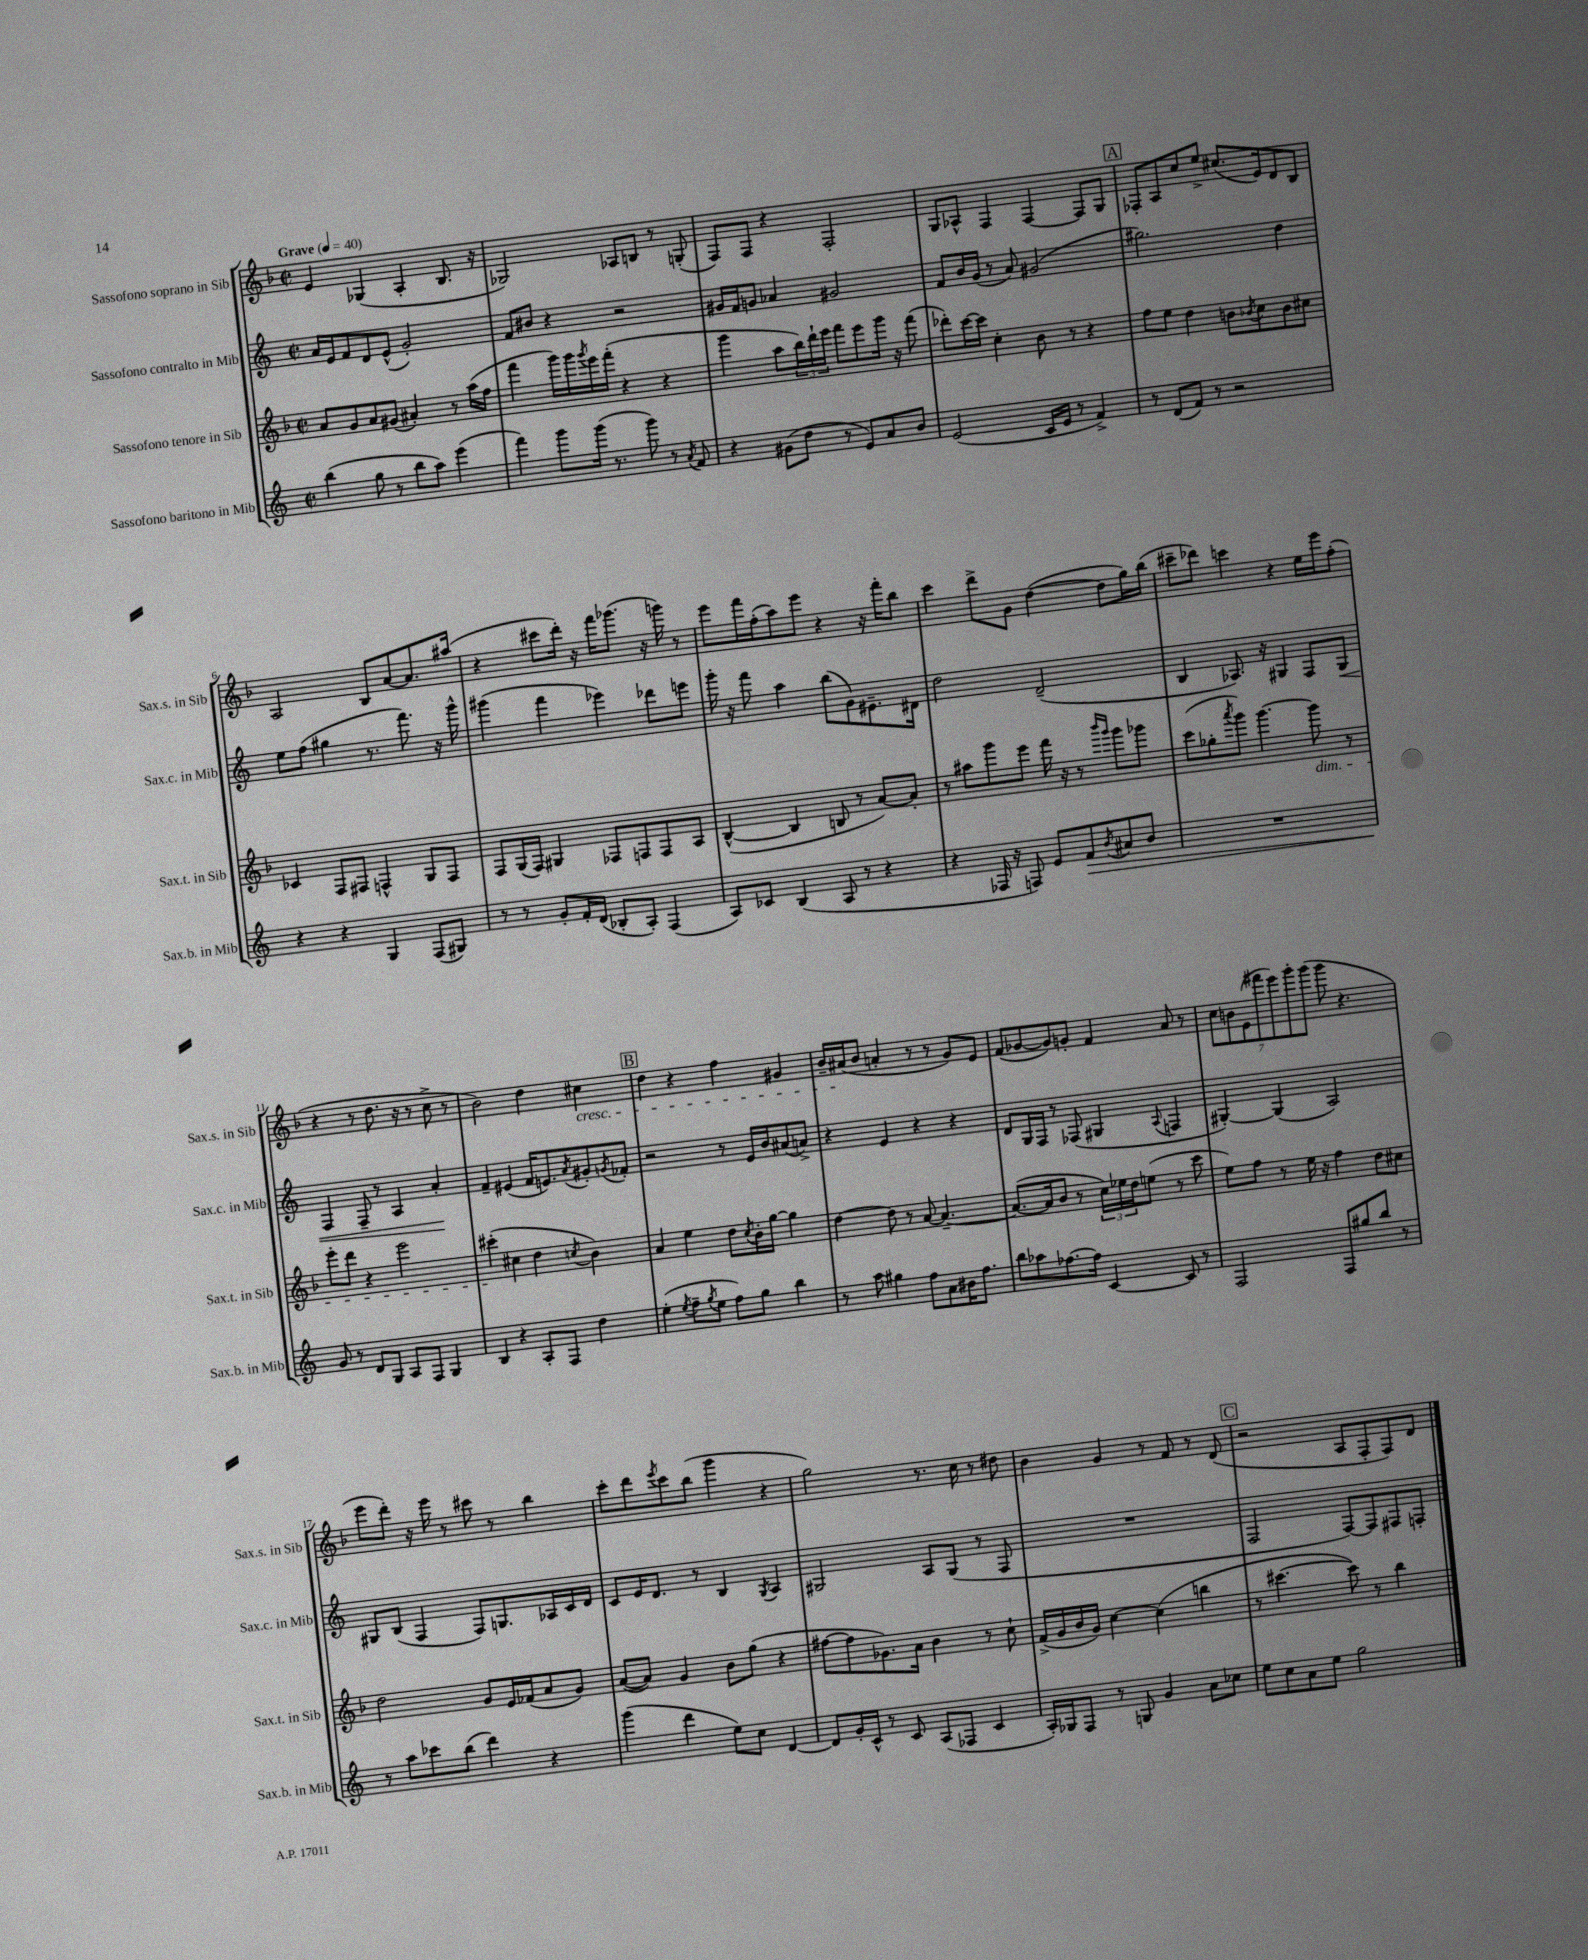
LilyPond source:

<<
\new StaffGroup <<
\new Staff = "s0" \with { instrumentName = "Sassofono soprano in Sib" shortInstrumentName = "Sax.s. in Sib" } {
    \clef treble \key f \major \defaultTimeSignature \time 2/2 \tempo "Grave" 4 = 40
    e'4 ges4( a4-. bes8. r16 |
    ges2) aes8 b8 r8 g8-.( |
    f8) f8 r4 f2-. |
    g8 aes8-^ f4 f4~ f8 g8 |
    \mark \markup { \box "A" } fes8-. a8 c''8 e''8-> cis''8.( e'16) d'8 bes8 |
    a2 bes8 a'8~ a'8. ais''16( |
    r4 cis'''8 d'''16-.) r16 f'''16 ges'''8.( r16 g'''16) r8 |
    e'''8 f'''16 f''16-.( a''8) e'''8 r4 r16 f'''16-. bes''8 |
    c'''4 d'''8-> g'8 d''4~( d''8 g''16) bes''16( |
    cis'''8-- des'''8) c'''4 r4 e''16 e'''16 f''8-.( |
    r4 r8 d''8. r16 r8 c''8-> r8 |
    bes'2) d''4 cis''4\cresc |
    \mark \markup { \box "B" } d''4 r4 f''4 gis'4 |
    bes'16-- ais'16\!( bes'8 a'4-. r8 r8 g'8) e'8 |
    f'8( ges'8~ ges'8) g'8-. f'4 a'8 r8 |
    \tuplet 7/4 { c''8 b'8 e'8( fis'''8 e'''8) g'''8-. g'''8( } g'''8 r4. |
    e'''8 d'''8-.) r16 e'''16 r8 cis'''8 r8 bes''4 |
    c'''8-. d'''8 \acciaccatura { e'''8 } c'''8 bes''8( g'''4 r4 |
    g''2) r8. c''16 r8 dis''8 |
    bes'4 g'4 r8 f'8 r8 d'8( |
    \mark \markup { \box "C" } r2 a8 f8-. f8) d'8 \bar "|." |
}
\new Staff = "s1" \with { instrumentName = "Sassofono contralto in Mib" shortInstrumentName = "Sax.c. in Mib" } {
    \clef treble \key c \major \defaultTimeSignature \time 2/2
    a'16 e'16 f'8 d'8 e'8-^( g'2-.) |
    f'8 bis'8 r4 r2 |
    gis'16 f'16 g'8 aes'4 gis'2 |
    f'8 b'16 g'16( r8 a'8) gis'2( |
    \mark \markup { \box "A" } gis''2.) d''4 |
    e''8 f''8( gis''4 r8. f'''8.) r16 g'''16-^ |
    gis'''4( f'''4 ees'''4) des'''8 e'''8 |
    g'''16-. r16 f'''8 a''4 b''8( g'8) eis'8.-- dis'16 |
    d''2 d'2--( |
    b4 aes8.) r16 gis4 f8 gis8\< |
    f4 f8-- r8 a4 a'4-.\! |
    f'4-- eis'4( f'16 e'8.) \acciaccatura { a'8 } gis'8-. \acciaccatura { g'8 } fes'8-. |
    \mark \markup { \box "B" } r2 r8 e'16 b'16 ais'8( a'8->) |
    r4 e'4 r4 r4 |
    d'8 g16 f16 r8 fes8( gis4 \appoggiatura { a8 } f4 |
    gis4~-.) gis4( a2) |
    gis8 b8( f4 f8) g8. aes16 c'16 d'16 |
    c'8 e'16 d'8. r8 b4 \acciaccatura { g8 } a4 |
    gis2 a8 gis8( r8 f8 |
    R1 |
    \mark \markup { \box "C" } f2 f8~) f8 fis8 f8-. \bar "|." |
}
\new Staff = "s2" \with { instrumentName = "Sassofono tenore in Sib" shortInstrumentName = "Sax.t. in Sib" } {
    \clef treble \key f \major \defaultTimeSignature \time 2/2
    a'8 g'8 a'8 gis'8( ais'4-.) r8 a''16( f''16 |
    f'''4 g'''16) g'''16 \acciaccatura { g'''8 } e'''16 f'''16-.( r4 r4 |
    g'''4 a''8 \tuplet 3/2 { bes''16) d'''16-! e'''16 } f'''8 e'''8 g'''16 r16 f'''8( |
    des'''8-.) c'''16~ c'''16 c''4-. bes'8 r8 r4 |
    \mark \markup { \box "A" } f''8 e''8 d''4 b'8 \acciaccatura { bes'8 } c''8 bes'8 cis''8 |
    ces'4 f8 fis8 f4-^ g8 f8 |
    f8 g16( f16) gis4 fes8 f8 f8 a8 |
    bes4~-^( bes4 b8 r8 a'8~) a'8-. |
    r8 ais''8 g'''8 e'''8 f'''16 r16 r8 \grace { bes'''16 g'''16 } g'''8 ges'''8 |
    c'''8( ges''8-. \acciaccatura { a'''8 } g'''8) g'''4.~ g'''8\dim r8 |
    e'''8-. d'''8 r4 e'''2 |
    cis'''4-.\!( cis''4 d''4 \acciaccatura { c''8 } bes'4) |
    \mark \markup { \box "B" } a'4 e''4 d''8 \acciaccatura { c''8 } bes'16-. g''16~ g''4 |
    d''4~ d''8 r8 a'8~ a'4.~-- |
    a'8.~( a'16 bes'8 r8 \tuplet 3/2 { c''16) ees''16 d''16 } e''8( r8 c'''8 |
    e''8) f''8 r8 e''16 r16 f''4 d''8 cis''8 |
    d''2 g'8 e'16 fes'16( a'8 g'8) |
    a'8~( a'8) g'4 bes'8 g''8( r4 |
    fis''8~ fis''8 ges'8.) a'16 bes'4 r8 c''8-! |
    f'16->( g'16 bes'16 g'16) c''4~ c''4( b''4 |
    \mark \markup { \box "C" } r8 cis'''4.~ cis'''8) r8 bes''4 \bar "|." |
}
\new Staff = "s3" \with { instrumentName = "Sassofono baritono in Mib" shortInstrumentName = "Sax.b. in Mib" } {
    \clef treble \key c \major \defaultTimeSignature \time 2/2
    b''4( g''8 r8 b''8 a''8) e'''4( |
    f'''4) g'''8 g'''16( r8. g'''8) r8 \acciaccatura { a'8 } f'8 |
    r4 gis'8( d''8 r8 e'8) a'8 b'8 |
    e'2( c'16 e'16 r8 f'4->) |
    \mark \markup { \box "A" } r8 d'8( f'8) r8 r2 |
    r4 r4 g4 f8( gis8) |
    r8 r8 g'8-. f'16-. d'16( bes8-. a8-.) f4( |
    a8) ces'8 b4( a8 r8 r4 |
    r4 fes16 r16 f8) e'8 f'8\> \acciaccatura { b'8 } ais'8 b'8 |
    R1 |
    g'8\! r8 d'8 g8 a8 f8 g4 |
    b4 r4 a8-. f8 d''4 |
    \mark \markup { \box "B" } e''4-.( \acciaccatura { e''8 } f''8-- \acciaccatura { g''8 } e''8 f''8) g''8 b''4 |
    r8 a''8 gis''4 f''8 a'8 bis'16 f''8. |
    b''8 aes''8 fes''8.~ fes''16 c'4~ c'8 r8 |
    f2 f8 gis''8 b''8 r8 |
    r8 a''8 ces'''8 b''8( d'''4) r4 |
    g'''4( d'''4 e''8) c''8 d'4~ |
    d'8 g'16-. c'16-^ r8 c'8 a8( fes8 c'4 |
    a16-.) ges16 f8 r8 g8 g'4 a'8 ces''8 |
    \mark \markup { \box "C" } e''8 c''8 a'8 e''8 g''2 \bar "|." |
}
>>
>>
